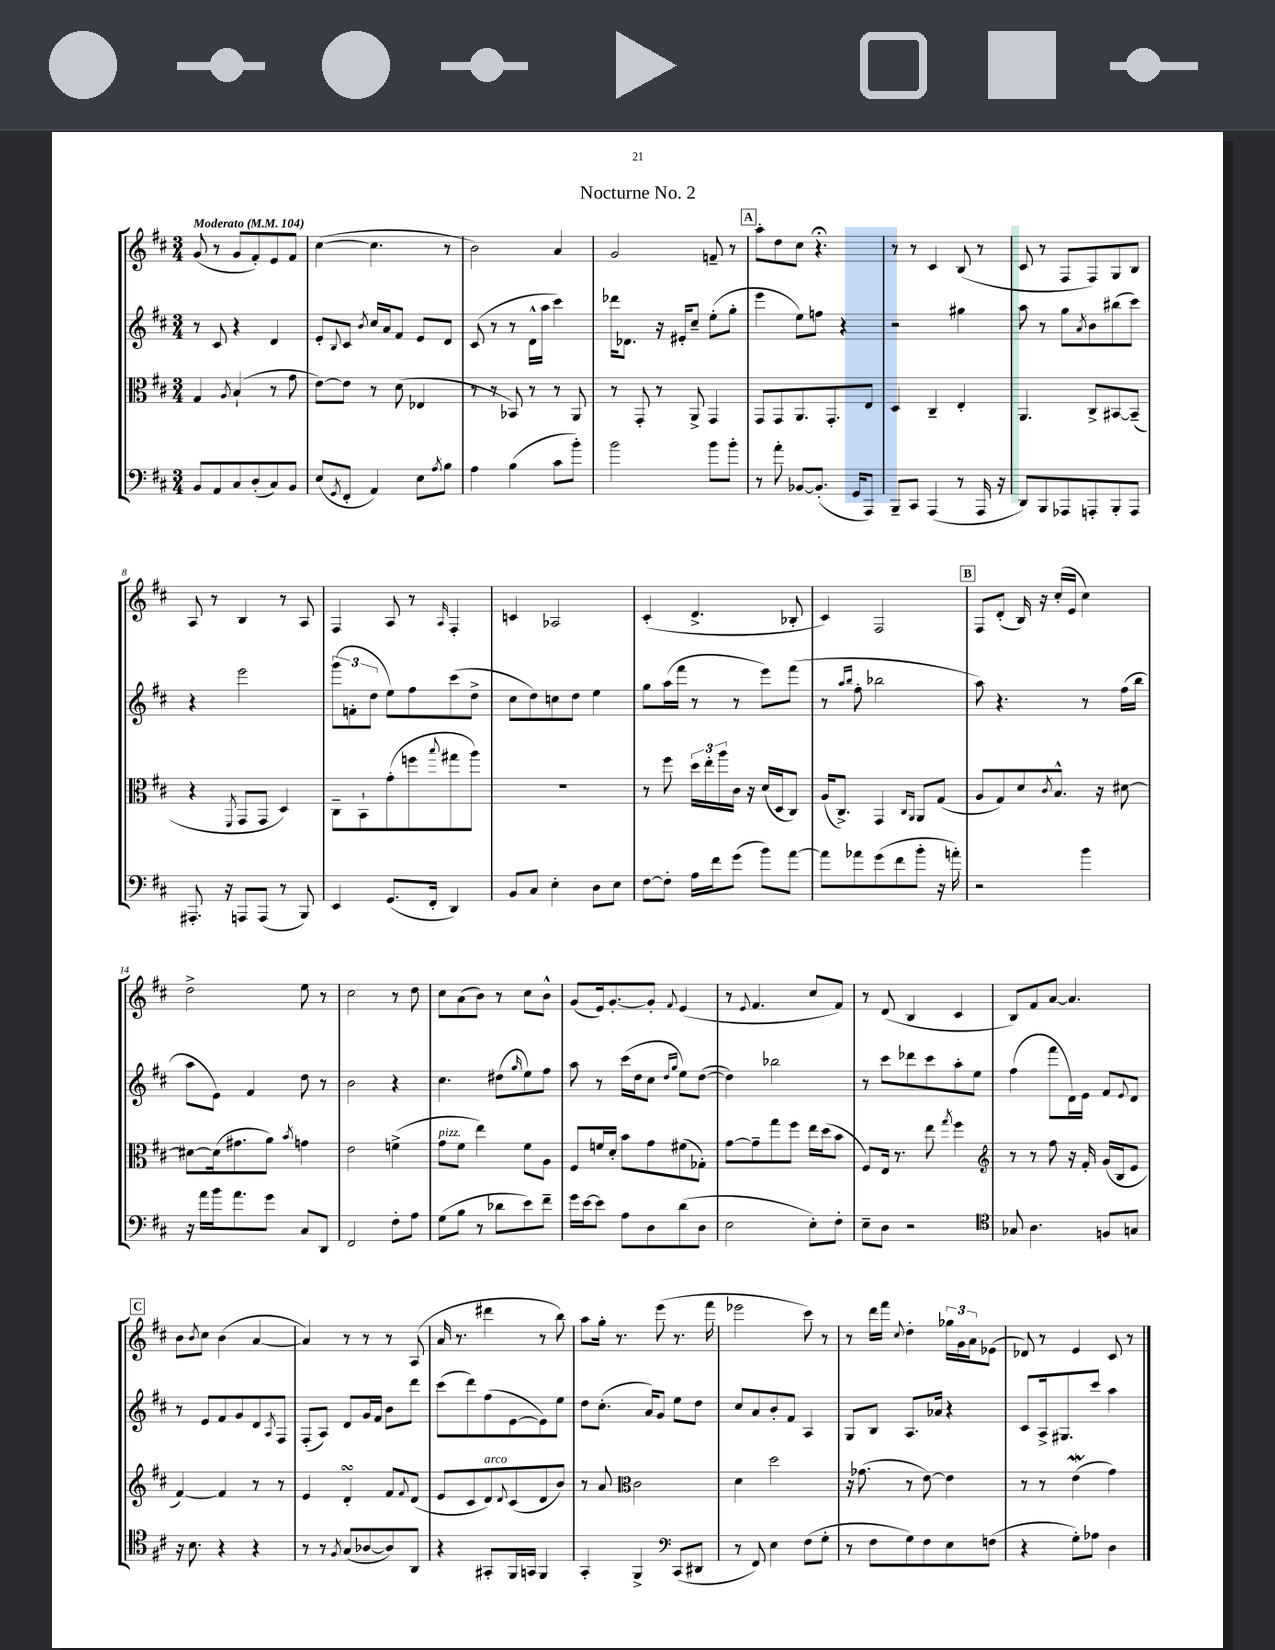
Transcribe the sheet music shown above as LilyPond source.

\header { title = "Nocturne No. 2" }
<<
\new StaffGroup <<
\new Staff = "s0" {
    \clef treble \key d \major \numericTimeSignature \time 3/4 \tempo "Moderato" 4 = 104
    g'8( r8 g'8 fis'8-.) e'8 fis'8 |
    cis''4~( cis''4. r8 |
    b'2) a'4 |
    g'2 f'8-- r8 |
    \mark \markup { \box "A" } a''8-. d''8 cis''8 r4.\fermata |
    r8 r8 cis'4 b8( r8 |
    cis'8 r8 fis8 fis8) g8 b8 |
    a8 r8 b4 r8 a8 |
    fis4 a8 r8 \grace { a16 } fis4-. |
    c'4 aes2 |
    cis'4-.( d'4.-> bes8-. |
    cis'4) fis2 |
    \mark \markup { \box "B" } fis8 d'8-.( b16) r16 cis''16-.( e'16 cis''4) |
    d''2-> e''8 r8 |
    cis''2 r8 d''8 |
    cis''8 a'8( b'8) r8 cis''8 b'8-^ |
    g'8( e'16) g'8.~-. g'8-. \appoggiatura { fis'8 } e'4( |
    r8 \appoggiatura { e'8 } fis'4. cis''8 fis'8) |
    r8 d'8( b4 cis'4 |
    b8) fis'8 a'8~ a'4. |
    \mark \markup { \box "C" } b'8 \acciaccatura { b'8 } cis''8 b'4( a'4~ |
    a'4) r8 r8 r8 a8( |
    a'16 r8. dis'''4 r8 b''8) |
    a''8 g''16-. r8. e'''8( r8. fis'''16 |
    ees'''2 cis'''8) r8 |
    r8 d'''16 fis'''16 \appoggiatura { cis''8 } d''4-. \tuplet 3/2 { ges''16 g'16 a'16 } ees'8( |
    des'8) r8 e'4 cis'8 r8 \bar "|." |
}
\new Staff = "s1" {
    \clef treble \key d \major \numericTimeSignature \time 3/4
    r8 cis'8 r4 d'4 |
    e'8-. \appoggiatura { b8 } cis'8 \acciaccatura { b'8 } cis''16 a'16 fis'8 e'8 d'8 |
    cis'8( r8 r8 d'16-^ a''16 cis'''4) |
    des'''16 des'8. r16 eis'16-. cis''8-- e''8-.( g''8-. |
    \mark \markup { \box "A" } e'''4 e''8) f''8 r4 |
    r2 gis''4 |
    a''8 r8 g''8 \acciaccatura { a'8 } b'8 bis''8( cis'''8) |
    r4 e'''2 |
    \tuplet 3/2 { g'''8( f'8-. d''8 } e''8) fis''8 cis'''8( d''8-> |
    cis''8 d''8) c''8 d''8 e''4 |
    g''8 a''16( fis'''16 r8 r8 e'''8) fis'''8( |
    r8 \grace { a''16 b''16 } fis''8-. bes''2 |
    \mark \markup { \box "B" } a''8) r4. r8 fis''16( b''16 |
    a''8 e'8) fis'4 d''8 r8 |
    b'2 r4 |
    cis''4. dis''8( \grace { g''16 } e''8) fis''8 |
    a''8 r8 cis'''16( d''16 cis''8 \grace { d''16 g''16 } e''8) d''8~( |
    d''4) bes''2 |
    r8 cis'''8 des'''8 cis'''8 a''8-. e''8 |
    fis''4( fis'''8 d'16) e'16 fis'8 \appoggiatura { e'8 } d'8 |
    \mark \markup { \box "C" } r8 e'8 fis'8 g'8 d'8 \acciaccatura { a8 } fis8 |
    fis8-.( a8) d'8 g'16 fis'16 b'8 d'''8 |
    cis'''8( d'''8) fis''8( e'8~ e'8) e''8 |
    d''8 cis''8.-.( a'16) g'8 e''8 d''8 |
    cis''8 a'8 b'8-. fis'8 a4 |
    g8 b8 a8. aes'16 r4 |
    cis'8 a16-> gis8. cis'''8 a''4 \bar "|." |
}
\new Staff = "s2" {
    \clef alto \key d \major \numericTimeSignature \time 3/4
    g4 \acciaccatura { a8 } b4-!( r8 g'8 |
    e'8~) e'8 r8 d'8( ees4 |
    r8 r8 bes,8) r8 r8 a,8 |
    r8 g,8-. r8 a,8-> g,4 |
    \mark \markup { \box "A" } g,8 g,8 a,8. g,8.-. e8 |
    d4 cis4-- e4-. |
    a,4. cis8-> bis,8~ bis,8--( |
    r4 \acciaccatura { fis,8 } g,8 g,8 d4) |
    cis8-- b,8-! g'8-.( f''8 \appoggiatura { b''8 } gis''8 a''8) |
    R2. |
    r8 fis''8 \tuplet 3/2 { d''16 e''16-. a''16 } cis'16 r16 d'16( d16 cis8) |
    a16( cis8.->) g,4 \grace { cis16 a,16 } a,8 g8( |
    \mark \markup { \box "B" } a8 g8) d'8 \acciaccatura { cis'8 } b8.-^ r16 dis'8~ |
    dis'8~ dis'16( gis'8. a'8) \acciaccatura { b'8 } g'4 |
    e'2 f'4->( |
    g'8^\markup { \italic "pizz." } fis'8 e''4) fis'8 a8 |
    fis8 f'16 d'16-. b'8 g'8 fis'8( ges8-.) |
    g'8~ g'8-- g''8 fis''8 e''16 d''16( b'8 |
    fis8) e16 r8. e''8 \acciaccatura { g''8 } fis''4 |
    \clef treble r8 r8 fis''8 r16 fis'16-. g'16( b16 e'8 |
    \mark \markup { \box "C" } fis'4~) fis'4 r8 r8 |
    e'4 d'4-.\turn fis'8 \appoggiatura { fis'8 } d'8( |
    e'8 cis'8 d'8^\markup { \italic "arco" }) \appoggiatura { d'8 } cis'8( d'8 b'8) |
    r8 a'8 \clef alto cis'2 |
    d'4 d''2 |
    r16 ges'8.( r8 e'8~) e'4 |
    r8 r8 e'4\mordent( g'4) \bar "|." |
}
\new Staff = "s3" {
    \clef bass \key d \major \numericTimeSignature \time 3/4
    b,8 a,8 cis8 d8-.( cis8) b,8 |
    e8( \acciaccatura { g,8 } fis,8-. a,4) e8 \acciaccatura { a8 } b8 |
    a4 b4( cis'8 b'8-.) |
    b'2 b'8 b'8-. |
    \mark \markup { \box "A" } r8 a'8-. bes,8~ bes,8.-.( g,16 a,,8) |
    b,,8-- cis,8 a,,4( r8 a,,16 r16 |
    d,8) b,,8 aes,,8 a,,8-. b,,8-. a,,8 |
    ais,,8.-. r16 a,,8 a,,8( r8 b,,8) |
    e,4 g,8.( fis,16-. d,4) |
    b,8 cis8 e4-. d8 e8 |
    fis8~ fis8-. a16 fis'16 g'8( b'8) a'8~ |
    a'8 aes'8 g'8( fis'8 b'8-. r16 a'16-.) |
    \mark \markup { \box "B" } r2 b'4 |
    r16 a'16 b'16 a'8. g'8 cis8 d,8 |
    fis,2 fis8-. a8 |
    g8( b8 r8 des'8 e'8) fis'8-- |
    g'16 e'16~ e'8 a8 d8 d'8( d8 |
    e2 e8-.) fis8-. |
    e8-- d8 r2 |
    \clef tenor ges8 a4. f8 g8 |
    \mark \markup { \box "C" } r16 b8. r4 r4 |
    r8 r8 \acciaccatura { fis8 } g8( aes8~ aes8) a,8 |
    r4 gis,8-. fis,16 g,16 fis,4 |
    g,4-. fis,4-> \clef bass cis,8( dis,8 |
    r8 fis,8) e4 fis8( g8-. |
    r8 fis8 g8) fis8 e8 f8( |
    r4 g8-.) aes8 d4 \bar "|." |
}
>>
>>
